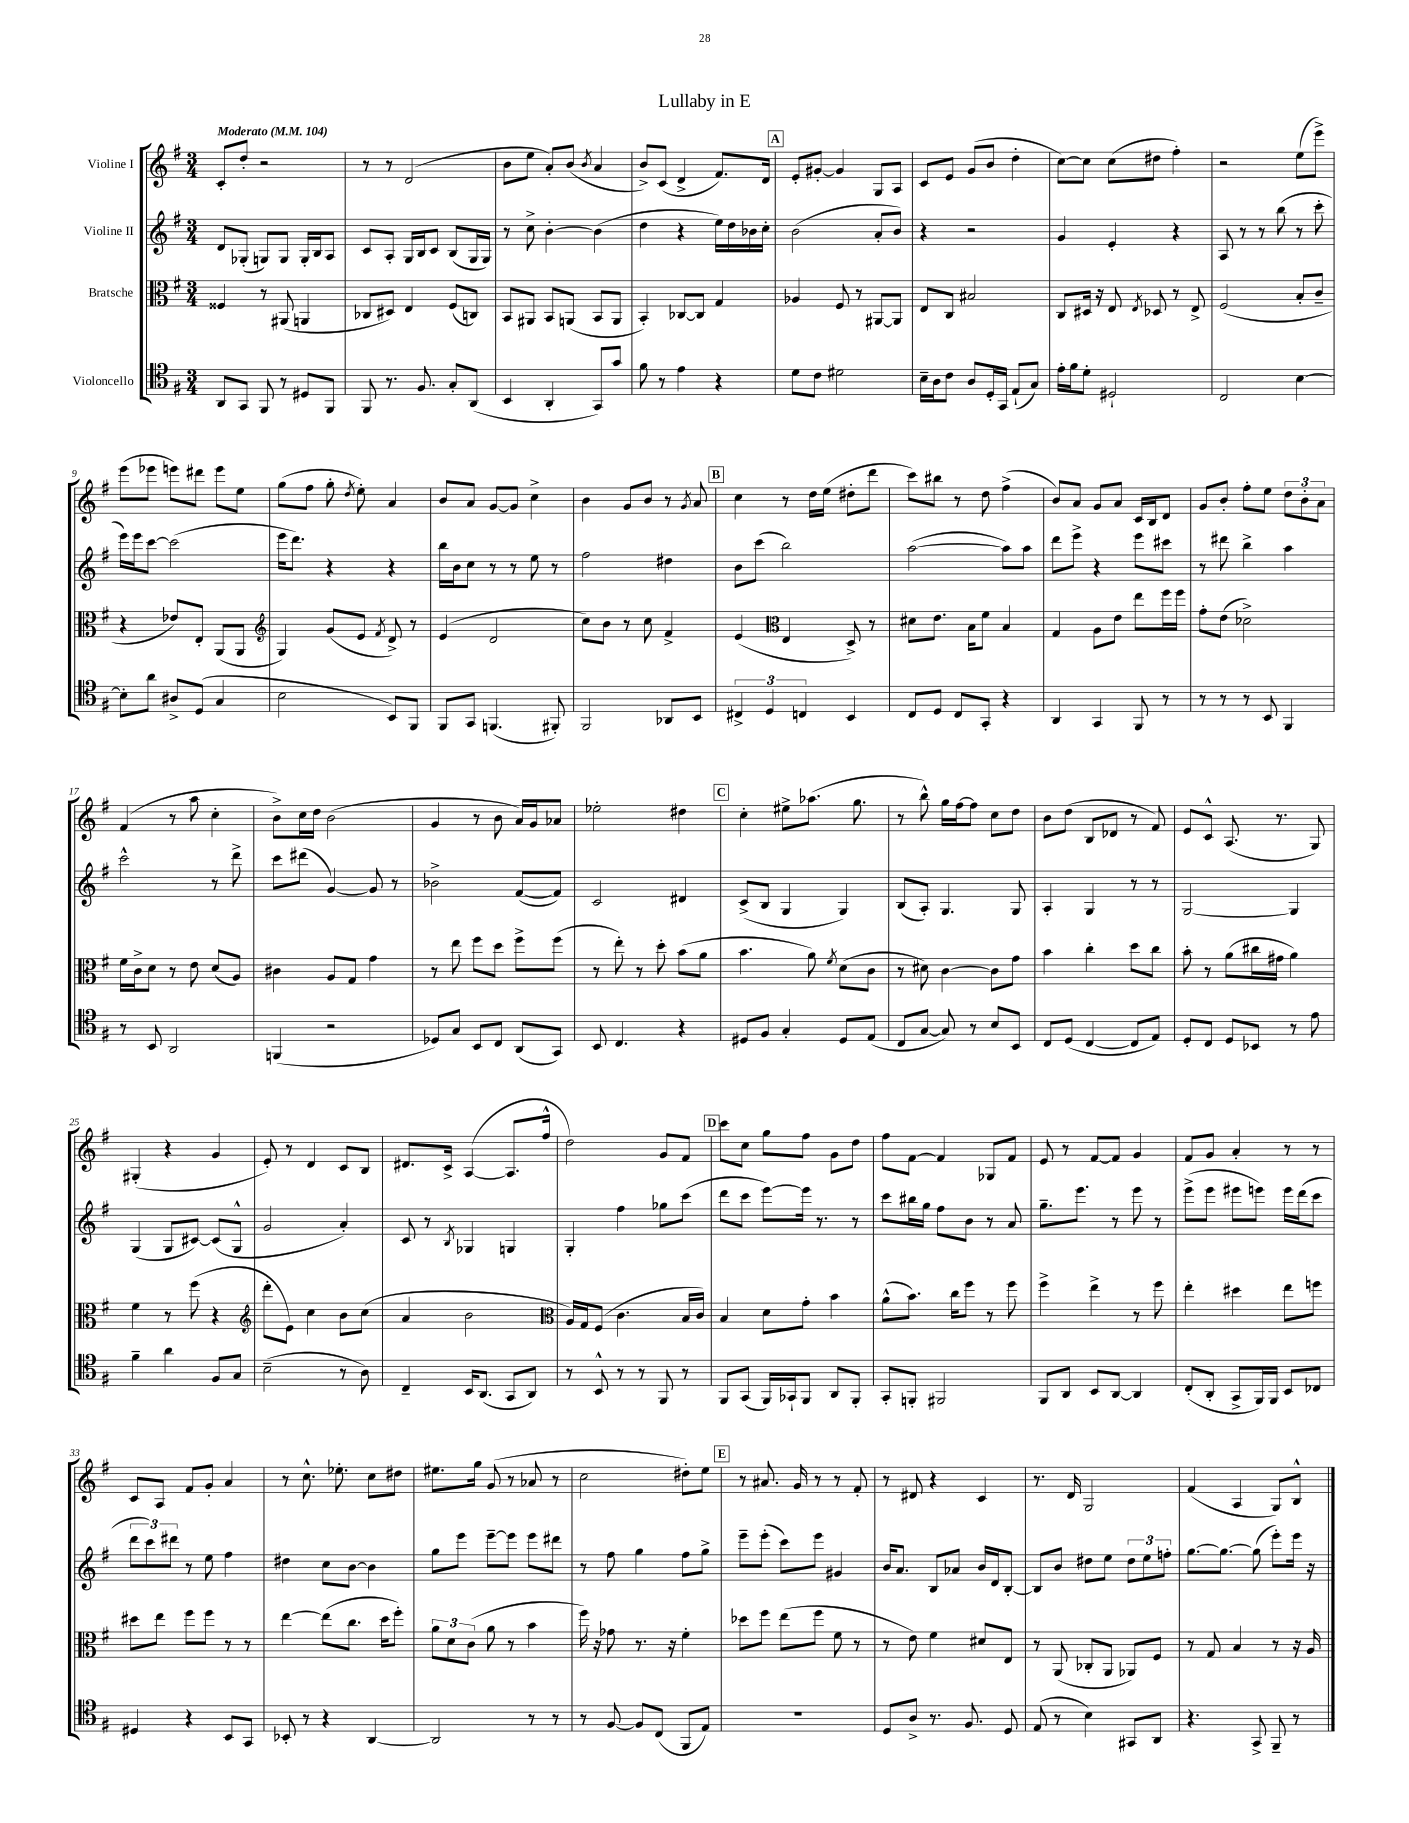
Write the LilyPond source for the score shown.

\header { title = "Lullaby in E" }
<<
\new StaffGroup <<
\new Staff = "s0" \with { instrumentName = "Violine I" } {
    \clef treble \key g \major \numericTimeSignature \time 3/4 \tempo "Moderato" 4 = 104
    \autoBeamOff c'8[-. d''8]-. r2 |
    r8 r8 d'2( |
    b'8[ e''8] a'8[-.) b'8]( \acciaccatura { b'8 } a'4 |
    b'8[->) c'8]( d'4-> fis'8.[) d'16] |
    \mark \markup { \box "A" } e'8[-. gis'8]~-. gis'4 g8[ a8] |
    c'8[ e'8] g'8[( b'8] d''4-. |
    c''8[~) c''8] c''8[( dis''8] fis''4-.) |
    r2 e''8[( e'''8]->) |
    e'''8[( ees'''8] e'''8[) dis'''8] e'''8[ e''8] |
    g''8[( fis''8] g''8-. \acciaccatura { d''8 } e''8-.) a'4 |
    b'8[ a'8] g'8[~ g'8] c''4-> |
    b'4 g'8[ b'8] r8 \acciaccatura { g'8 } a'8 |
    \mark \markup { \box "B" } c''4 r8 d''16[ e''16]( dis''8[-. d'''8] |
    c'''8[) bis''8] r8 d''8 fis''4->( |
    b'8[) a'8] g'8[ a'8] c'16[ b16 d'8] |
    g'8[ b'8]-. fis''8[-. e''8] \tuplet 3/2 { d''8[ b'8-. a'8] } |
    fis'4( r8 a''8 c''4-. |
    b'8[->) c''16 d''16] b'2( |
    g'4 r8 b'8 a'16[) g'16 aes'8] |
    ees''2-. dis''4 |
    \mark \markup { \box "C" } c''4-. eis''8[-> aes''8.]( g''8. |
    r8 b''8-^) g''16[ fis''16~ fis''8] c''8[ d''8] |
    b'8[ d''8]( b8[ des'8] r8 fis'8) |
    e'8[ c'8]-^ a8.( r8. g8) |
    gis4-.( r4 g'4 |
    e'8-.) r8 d'4 c'8[ b8] |
    dis'8.[ c'16]-> a4~( a8.[ fis''16]-^ |
    d''2) g'8[ fis'8] |
    \mark \markup { \box "D" } c'''8[ c''8] g''8[ fis''8] g'8[ d''8] |
    fis''8[ fis'8]~ fis'4 ges8[ fis'8] |
    e'8 r8 fis'8[~ fis'8] g'4 |
    fis'8[ g'8] a'4-. r8 r8 |
    c'8[ a8] fis'8[ g'8]-. a'4 |
    r8 c''8.-^ ees''8.-. c''8[ dis''8] |
    eis''8.[ g''16] g'8( r8 aes'8 r8 |
    c''2 dis''8[-.) e''8] |
    \mark \markup { \box "E" } r8 ais'8. g'16 r8 r8 fis'8-. |
    r8 dis'8 r4 c'4 |
    r8. d'16 g2 |
    fis'4( a4 g8[) b8]-^ \bar "|." |
}
\new Staff = "s1" \with { instrumentName = "Violine II" } {
    \clef treble \key g \major \numericTimeSignature \time 3/4
    \autoBeamOff d'8[ ges8]-.( g8[) g8] g16[-. b16 a8] |
    c'8[ a8]-. g16[ b16 c'8] b8[( g16 g16]) |
    r8 c''8-> b'4~-. b'4( |
    d''4 r4 e''16[) d''16 bes'16 c''16]-. |
    \mark \markup { \box "A" } b'2( a'8[-. b'8]) |
    r4 r2 |
    g'4 e'4-. r4 |
    a8 r8 r8 b''8( r8 c'''8-. |
    e'''16[) e'''16 c'''8]~ c'''2( |
    e'''16[ d'''8.]) r4 r4 |
    b''16[ b'16 c''8] r8 r8 e''8 r8 |
    fis''2 dis''4 |
    \mark \markup { \box "B" } b'8[ c'''8]( b''2) |
    a''2~( a''8[) a''8] |
    d'''8[ e'''8]-> r4 e'''8[ cis'''8] |
    r8 dis'''8 b''4-> a''4 |
    c'''2-^ r8 d'''8-> |
    c'''8[ dis'''8]( g'4~) g'8 r8 |
    bes'2-> fis'8[~( fis'8]) |
    c'2 dis'4 |
    \mark \markup { \box "C" } c'8[->( b8] g4 g4) |
    b8[( a8]-.) g4. g8 |
    a4-. g4 r8 r8 |
    g2~ g4 |
    g4( g8[ cis'8]~) cis'8[( g8]-^ |
    g'2 a'4-.) |
    c'8 r8 \acciaccatura { b8 } ges4 g4 |
    g4-. fis''4 ges''8[ c'''8]( |
    \mark \markup { \box "D" } d'''8[ c'''8] e'''8[~) e'''16] r8. r8 |
    c'''8[ bis''16 g''16] fis''8[ b'8] r8 a'8 |
    g''8.[-- e'''8.] r8 e'''8 r8 |
    e'''8[->( e'''8] eis'''8[ e'''8]) e'''16[ d'''16( c'''8] |
    \tuplet 3/2 { d'''8[ c'''8) dis'''8] } r8 e''8 fis''4 |
    dis''4 c''8[ b'8]~ b'4 |
    g''8[ e'''8] e'''8[~-- e'''8] e'''8[ dis'''8] |
    r8 fis''8 g''4 fis''8[ g''8]-> |
    \mark \markup { \box "E" } e'''8[-- e'''8]-.( c'''8[) e'''8] gis'4 |
    b'16[ a'8.] b8[ aes'8] b'16[ d'16 b8]~-. |
    b8[ b'8] dis''8[ e''8] \tuplet 3/2 { dis''8[ e''8 f''8]-. } |
    g''8.[~ g''8.]~ g''8( e'''8[-.) e'''16] r16 \bar "|." |
}
\new Staff = "s2" \with { instrumentName = "Bratsche" } {
    \clef alto \key g \major \numericTimeSignature \time 3/4
    \autoBeamOff fisis4 r8 ais,8( a,4 |
    ces8[ dis8]) e4 fis8[( c8]) |
    b,8[ ais,8] b,8[ a,8]( b,8[ a,8] |
    b,4-.) ces8[~ ces8] g4 |
    \mark \markup { \box "A" } aes4 fis8 r8 ais,8[~ ais,8] |
    e8[ c8] bis2 |
    c8[ dis16] r16 e8 \acciaccatura { e8 } des8 r8 e8-> |
    fis2( b8[-. c'8]-- |
    r4 ees'8[) e8]-. a,8[( a,8] |
    \clef treble g4) g'8[( e'8] \acciaccatura { fis'8 } d'8->) r8 |
    e'4( d'2 |
    c''8[) b'8] r8 c''8 fis'4-> |
    \mark \markup { \box "B" } e'4( \clef alto e4 d8->) r8 |
    dis'8[ e'8.] b16[ fis'8] b4 |
    g4 a8[ e'8] e''8[ fis''16 fis''16] |
    g'8[-. e'8]( des'2->) |
    fis'16[ c'16-> d'8] r8 e'8 d'8[( a8]) |
    cis'4 a8[ g8] g'4 |
    r8 e''8 fis''8[ d''8] fis''8[-> fis''8]( |
    r8 e''8-.) r8 d''8-. b'8[( a'8] |
    \mark \markup { \box "C" } b'4. a'8) \acciaccatura { fis'8 } d'8[( c'8] |
    r8 dis'8) c'4~ c'8[ g'8] |
    b'4 c''4-. d''8[ c''8] |
    b'8-. r8 a'8[( cis''16 gis'16] a'4) |
    fis'4 r8 fis''8( r4 |
    \clef treble d'''8[-. e'8]) c''4 b'8[ c''8]( |
    a'4 b'2 |
    \clef alto a16[) g16 fis8]( c'4. b16[ c'16]) |
    \mark \markup { \box "D" } b4 d'8[ g'8]-. b'4 |
    a'8[-^( b'8.]) c''16[ fis''8] r8 fis''8 |
    fis''4-> e''4-> r8 fis''8 |
    e''4-. dis''4 e''8[ f''8] |
    dis''8[ e''8] fis''8[ fis''8] r8 r8 |
    e''4~ e''8[( c''8.] d''16[ fis''8]-.) |
    \tuplet 3/2 { a'8[ d'8 c'8]( } a'8 r8 b'4 |
    fis''16) r16 ges'8 r8. r16 fis'4-. |
    \mark \markup { \box "E" } des''8[ fis''8] e''8[( fis''8] fis'8 r8 |
    r8 e'8) fis'4 dis'8[ e8] |
    r8 a,8( ces8[-. a,8] aes,8[) fis8] |
    r8 g8 b4 r8 r16 a16 \bar "|." |
}
\new Staff = "s3" \with { instrumentName = "Violoncello" } {
    \clef tenor \key g \major \numericTimeSignature \time 3/4
    \autoBeamOff a,8[ g,8] fis,8 r8 dis8[ fis,8] |
    fis,8 r8. fis8. g8[-. a,8]( |
    b,4 a,4-. g,8[) g'8] |
    fis'8 r8 e'4 r4 |
    \mark \markup { \box "A" } d'8[ c'8] dis'2 |
    b16[-- a16 c'8] a8[ d16-. g,16] e8[-!( g8]) |
    e'16[-. fis'16 d'8]-. dis2-! |
    c2 b4~ |
    b8[-. a'8] ais8[-> d8]( g4 |
    b2 b,8[) fis,8] |
    fis,8[ g,8] f,4.( fis,8-.) |
    fis,2 aes,8[ b,8] |
    \mark \markup { \box "B" } \tuplet 3/2 { cis4-> d4 c4 } b,4 |
    c8[ d8] c8[ g,8]-. r4 |
    a,4 g,4 fis,8 r8 |
    r8 r8 r8 b,8 fis,4 |
    r8 b,8 a,2 |
    f,4( r2 |
    des8[) g8] b,8[ c8] a,8[( g,8]) |
    b,8 c4. r4 |
    \mark \markup { \box "C" } dis8[ fis8] g4-. dis8[ e8]( |
    c8[ g8]~ g8) r8 b8[ b,8] |
    c8[ d8]( c4~ c8[ e8]) |
    d8[-. c8] d8[ bes,8] r8 e'8 |
    fis'4-- a'4 fis8[ g8] |
    b2--( r8 a8) |
    c4-- b,16[ a,8.]( g,8[ a,8]) |
    r8 b,8-^ r8 r8 fis,8 r8 |
    \mark \markup { \box "D" } fis,8[ g,8]( fis,16[) ges,16-! fis,8] a,8[ fis,8]-. |
    g,8[-. f,8]-. fis,2 |
    fis,8[ a,8] b,8[ a,8]~ a,4 |
    c8[-.( a,8]-. g,8[-> fis,16) fis,16] b,8[ ces8] |
    dis4 r4 b,8[ g,8] |
    bes,8-. r8 r4 a,4~ |
    a,2 r8 r8 |
    r8 fis8~ fis8[ c8]( fis,8[ e8]) |
    \mark \markup { \box "E" } R2. |
    d8[ a8]-> r8. fis8. d8 |
    e8( r8 b4) gis,8[ a,8] |
    r4. g,8-> fis,8-- r8 \bar "|." |
}
>>
>>
